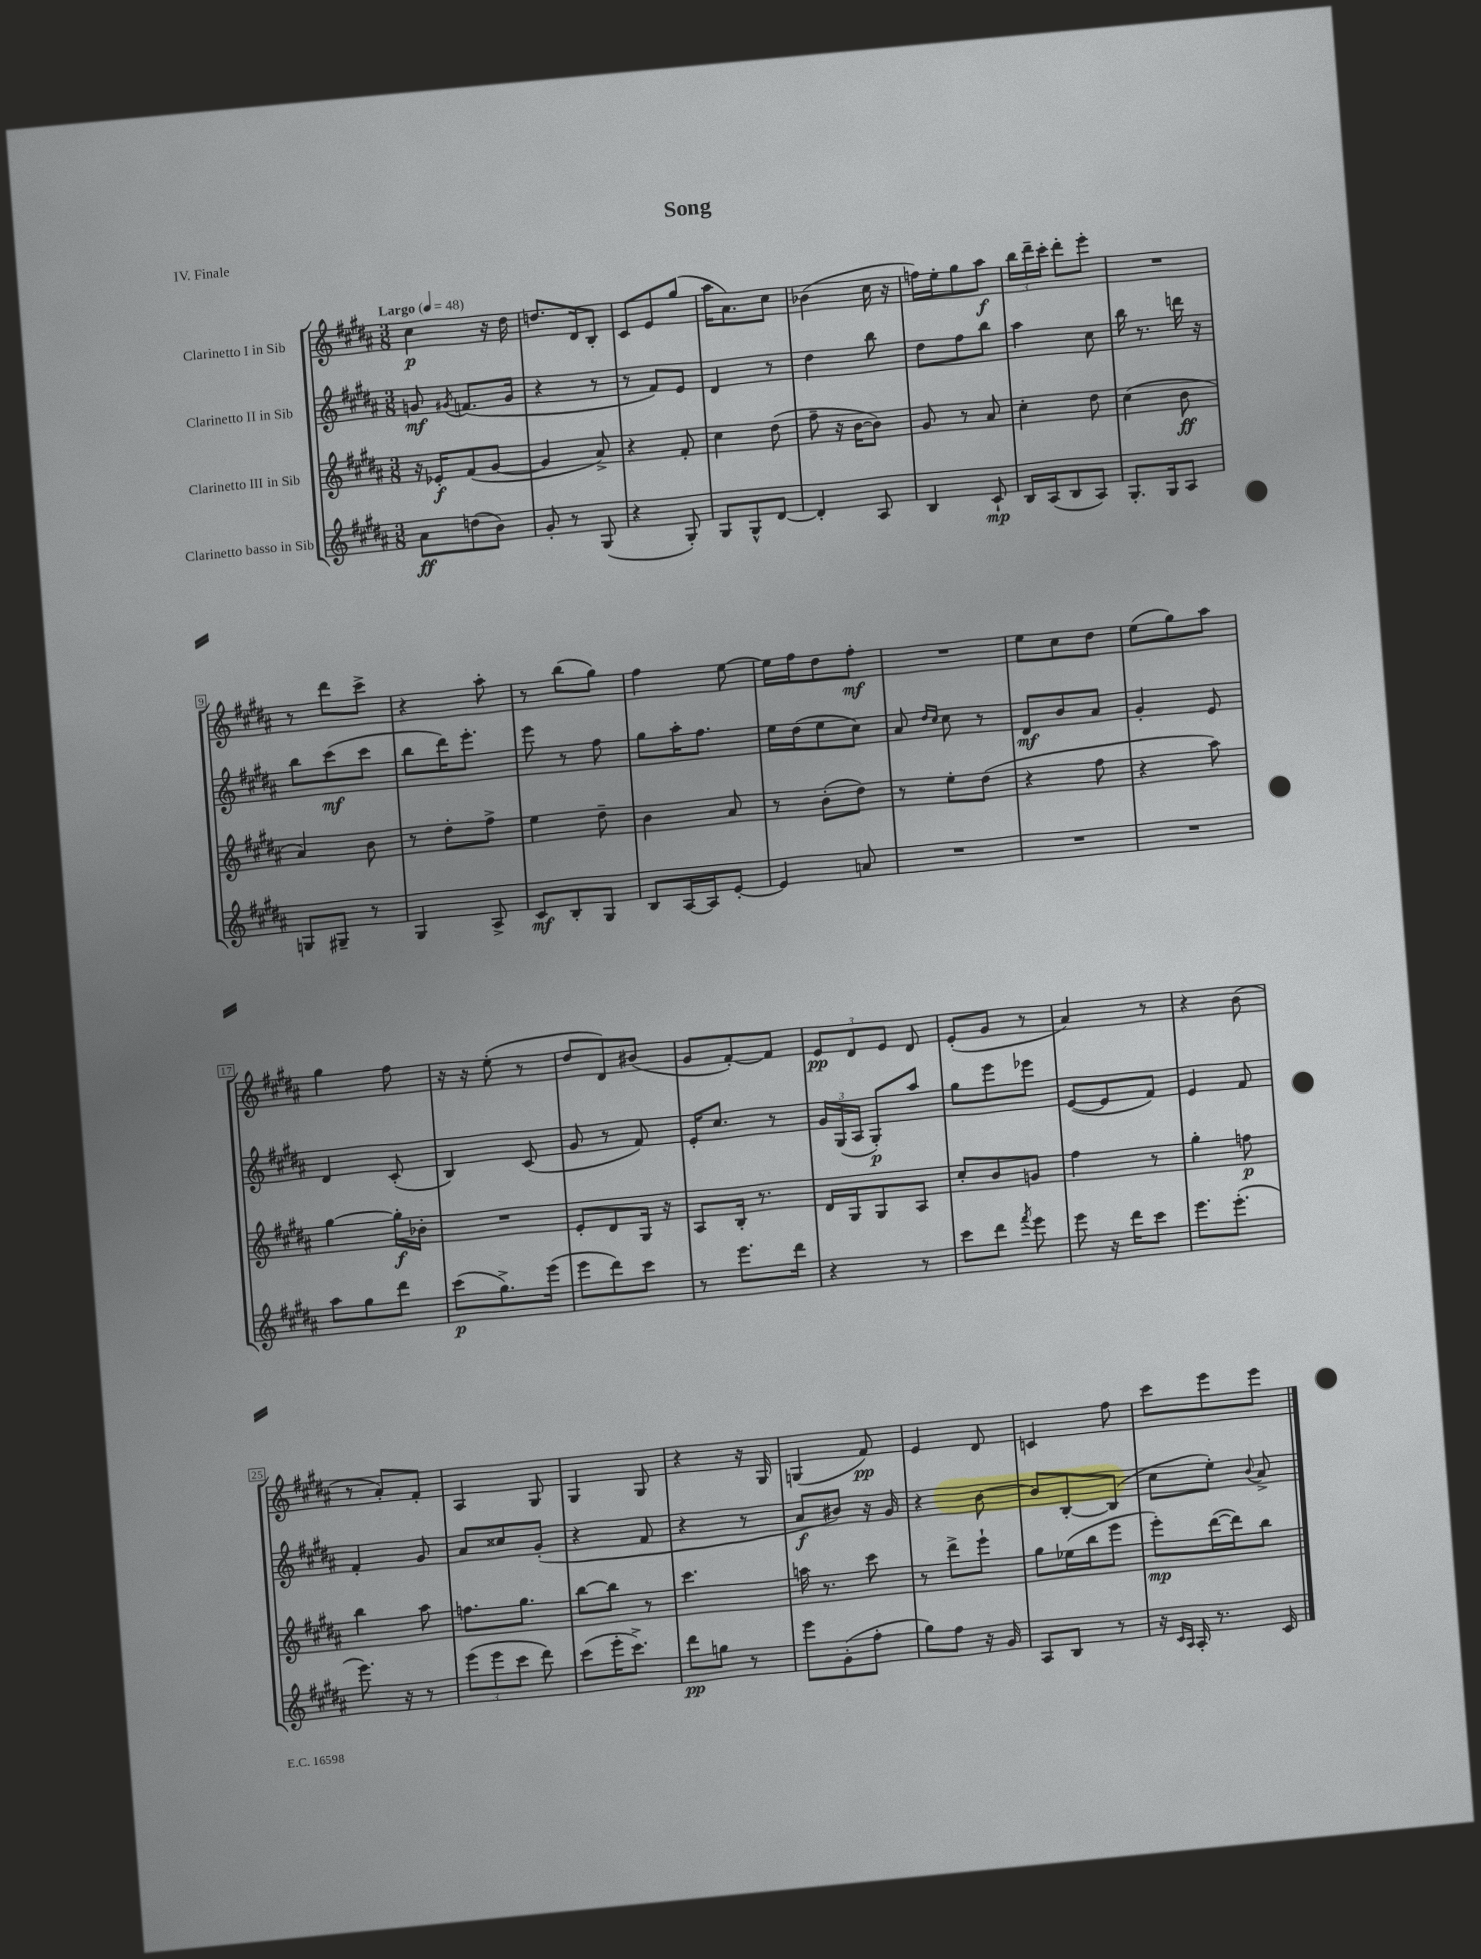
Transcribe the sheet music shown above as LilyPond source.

\header { title = "Song" piece = "IV. Finale" }
<<
\new StaffGroup <<
\new Staff = "s0" \with { instrumentName = "Clarinetto I in Sib" } {
    \clef treble \key b \major \numericTimeSignature \time 3/8 \tempo "Largo" 4 = 48
    \autoBeamOff cis''4\p r16 dis''16 |
    d''8.[ dis'16 b8]-. |
    cis'8[ e'8 gis''8]( |
    ais''16[ ais'8.) cis''8] |
    bes'4( cis''16 r16 |
    f''16[) e''16-. gis''8 ais''8]\f |
    \tuplet 3/2 { b''16[ dis'''16-- cis'''16]-. } dis'''8[-. e'''8]-. |
    R4. |
    r8 dis'''8[ cis'''8]-> |
    r4 ais''8-. |
    r8 b''8[( gis''8]) |
    fis''4 e''8~ |
    e''16[ fis''16 dis''8 fis''8]-.\mf |
    R4. |
    e''8[ cis''8 dis''8] |
    e''8[( gis''8) ais''8] |
    gis''4 fis''8 |
    r16 r16 e''8-.( r8 |
    dis''8[ dis'8) bis'8]( |
    gis'8[ fis'8~-.) fis'8] |
    \tuplet 3/2 { e'8[\pp dis'8 e'8] } dis'8 |
    e'8[-.( gis'8] r8 |
    ais'4) r8 |
    r4 b'8( |
    r8 ais'8[-.) fis'8]-. |
    ais4 gis8 |
    gis4 gis8 |
    r4 r16 gis16 |
    g4( fis'8\pp) |
    e'4 dis'8 |
    c'4 fis''8 |
    cis'''8[ e'''8 e'''8] \bar "|." |
}
\new Staff = "s1" \with { instrumentName = "Clarinetto II in Sib" } {
    \clef treble \key b \major \numericTimeSignature \time 3/8
    \autoBeamOff g'8\mf \acciaccatura { gis'8 } f'8.[( gis'16] |
    r4 r8 |
    r8 fis'8[) e'8] |
    dis'4 r8 |
    dis''4 b''8 |
    dis''8[ fis''8 b''8] |
    ais''4 cis''8 |
    b''16 r8. d'''16 r16 |
    b''8[ cis'''8\mf( cis'''8] |
    b''8[ dis'''16) e'''8.]-. |
    e'''8 r8 fis''8 |
    gis''8[ ais''16-. fis''8.] |
    e''16[ dis''16( e''8 cis''8]) |
    ais'8 \grace { dis''16[ cis''16] } cis''8 r8 |
    dis'8[\mf b'8 ais'8] |
    gis'4-. e'8 |
    dis'4 cis'8-.( |
    b4) cis'8( |
    gis'8 r8 fis'8) |
    e'16[-. cis''8.] r8 |
    \tuplet 3/2 { gis'16[ gis16( ais16] } gis8[-.\p) ais''8] |
    gis''8[ e'''8 ees'''8] |
    e'8[~( e'8 fis'8]) |
    e'4 fis'8 |
    fis'4-. gis'8 |
    ais'8[ cisis''8 gis'8]-.( |
    r4 fis'8 |
    r4 r8 |
    ais'8[\f bis'8]) r16 gis'16 |
    r4 b'8~ |
    b'8[ b8~-. b8]( |
    cis''8[ e''8]-.) \appoggiatura { b'8 } ais'8-> \bar "|." |
}
\new Staff = "s2" \with { instrumentName = "Clarinetto III in Sib" } {
    \clef treble \key b \major \numericTimeSignature \time 3/8
    \autoBeamOff r16 ees'16[-.\f fis'8( gis'8]~ |
    gis'4 ais'8->) |
    r4 fis'8-. |
    cis''4 dis''8( |
    fis''8-- r16 b'16[~ b'8]) |
    gis'8 r8 ais'8 |
    cis''4-. dis''8 |
    cis''4( b'8\ff |
    ais'4) b'8 |
    r8 dis''8[-. fis''8]-> |
    e''4 dis''8-- |
    b'4 ais'8 |
    r8 b'8[-.( dis''8]) |
    r8 e''8[-. dis''8]( |
    r4 fis''8 |
    r4 ais''8) |
    gis''4~ gis''16[-.\f bes'16]-. |
    R4. |
    e'8[-. dis'8 gis16] r16 |
    ais8[ b16]-. r8. |
    dis'16[ gis16 gis8 ais8] |
    cis''8[-. b'8 g'8] |
    fis''4 r8 |
    gis''4-. f''8\p |
    b''4 ais''8 |
    f''8.[ gis''8.] |
    b''8[~ b''8] r8 |
    cis'''4. |
    a''16 r8. cis'''8 |
    r8 dis'''8[-> e'''8]-! |
    gis''8[ ees''16( b''16 e'''8] |
    e'''8[-.\mp) dis'''16~( dis'''16) b''8] \bar "|." |
}
\new Staff = "s3" \with { instrumentName = "Clarinetto basso in Sib" } {
    \clef treble \key b \major \numericTimeSignature \time 3/8
    \autoBeamOff ais'8[\ff d''8( b'8]) |
    gis'8-. r8 gis8( |
    r4 gis8-.) |
    gis8[ gis8-^ dis'8]~ |
    dis'4-. ais8 |
    b4 cis'8-!\mp |
    b16[ ais16( b8 ais8]) |
    gis8.[-. gis16 ais8] |
    g8[ gis8]-- r8 |
    gis4 ais8-> |
    cis'8[\mf b8-. gis8] |
    b8[ ais16~ ais16 e'8]~-. |
    e'4 a'8 |
    R4. |
    R4. |
    R4. |
    ais''8[ gis''8 dis'''8] |
    cis'''8[\p( gis''8.->) e'''16]( |
    e'''8[ dis'''8) cis'''8] |
    r8 e'''8.[ dis'''16] |
    r4 r8 |
    cis'''8[ dis'''8] \acciaccatura { fis'''8 } e'''8 |
    e'''8 r16 dis'''16[ cis'''8] |
    e'''8.[ e'''8.]-.( |
    e'''8.) r16 r8 |
    \tuplet 3/2 { e'''8[( e'''8 cis'''8] } dis'''8) |
    cis'''8[( e'''16-. cis'''8.]->) |
    dis'''8[\pp g''8] r8 |
    e'''8[ gis'8-.( fis''8]-. |
    gis''8[) fis''8] r16 gis'16 |
    ais8[ b8] r8 |
    r16 \grace { cis'16[ ais16] } ais16-. r8. cis'16 \bar "|." |
}
>>
>>
\layout { \context { \Score \override BarNumber.stencil = #(make-stencil-boxer 0.1 0.3 ly:text-interface::print) } }
